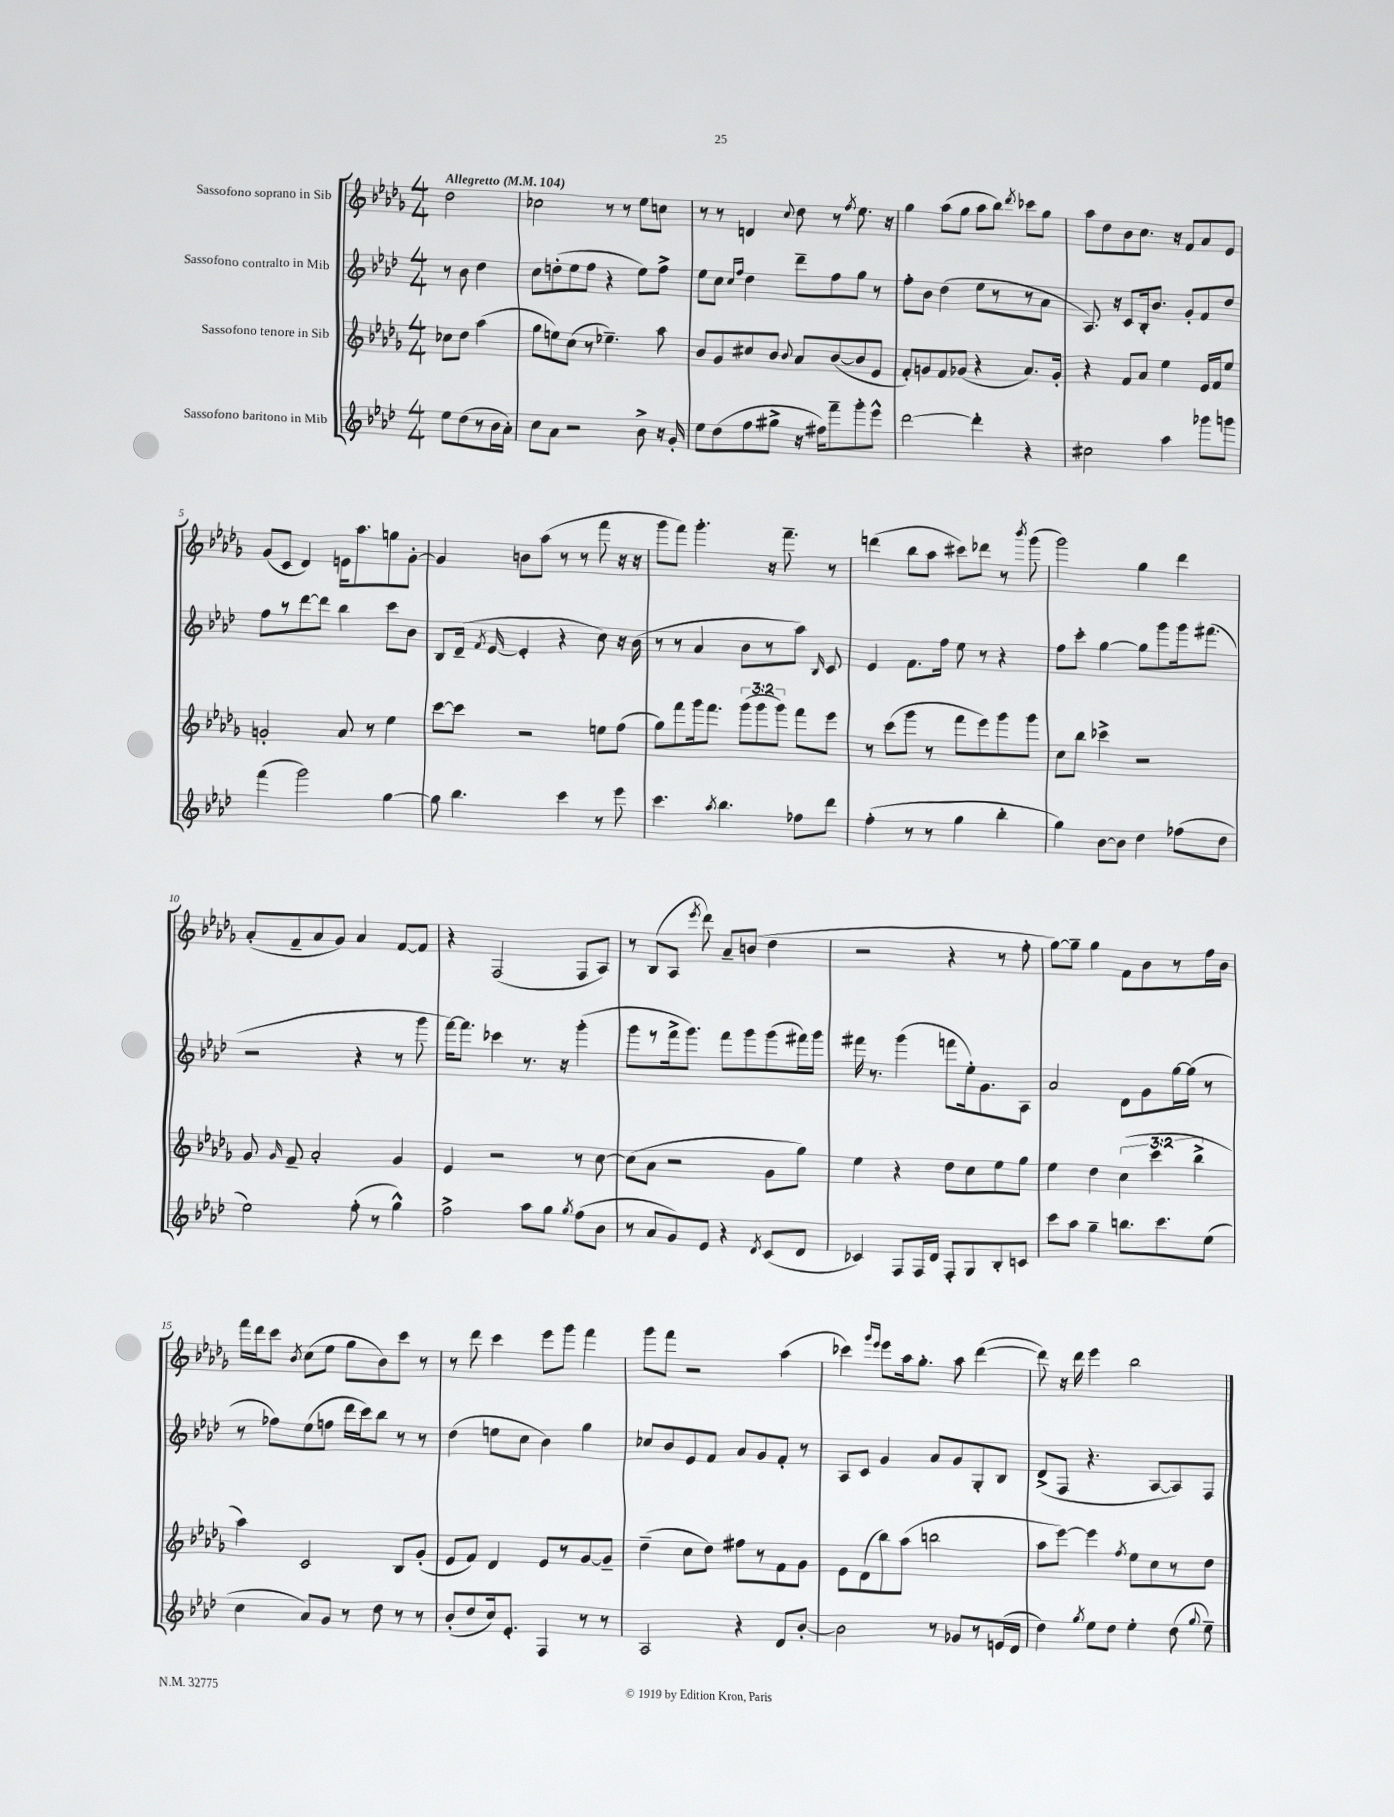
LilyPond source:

<<
\new StaffGroup <<
\new Staff = "s0" \with { instrumentName = "Sassofono soprano in Sib" } {
    \clef treble \key des \major \numericTimeSignature \time 4/4 \partial 2 \tempo "Allegretto" 4 = 104
    \autoBeamOff des''2 |
    ces''2 r8 r8 ees''8[ c''8] |
    r8 r8 d'4 \appoggiatura { c''8 } des''8 r8 \acciaccatura { f''8 } ees''8. r16 |
    ges''4 aes''8[( ges''8] aes''8[ bes''8]) \acciaccatura { des'''8 } ces'''8[ ges''8] |
    aes''8[ des''8 bes'8 c''8.] r16 f'8[ aes'8 ees'8] |
    ges'8[( c'8] des'4) e'16[ aes''8. g''8 ges'8]~-. |
    ges'4 b'8[ aes''8]( r8 r8 f'''8 r16 r16 |
    ges'''8[ f'''8]) ges'''4.-. r16 f'''8.-- r8 |
    d'''4( bes''8[ aes''8] cis'''8[) des'''8] r8 \acciaccatura { bes'''8 } ges'''8( |
    ges'''2) ges''4 des'''4 |
    aes'8[-.( f'8-- aes'8 ges'8]) aes'4 f'8[~ f'8] |
    r4 f2( f8[ aes8]) |
    r8 bes8[( aes8] \acciaccatura { ees'''8 } des'''8) aes'8[-- b'8]( des''4 |
    r2 r4 r8 f''8-. |
    ges''8[~) ges''8]-- ges''4 f'8[ bes'8 r8 f''16 bes'16] |
    f'''16[ des'''16 c'''8] \acciaccatura { bes'8 } c''8[( ees''8] ges''8[ bes'8) c'''8] r8 |
    r8 des'''8 c'''4 ees'''8[ ges'''8] f'''4 |
    ges'''8[ f'''8] r2 aes''4( |
    ces'''4) \grace { ges'''16[ ees'''16] } ees'''8[ aes''16 ges''8.]-. aes''8 des'''4~( |
    des'''8) r16 des'''16 ees'''4 bes''2 \bar "|." |
}
\new Staff = "s1" \with { instrumentName = "Sassofono contralto in Mib" } {
    \clef treble \key aes \major \numericTimeSignature \time 4/4 \partial 2
    \autoBeamOff r8 bes'8 des''4 |
    c''8[ d''8-.( ees''8 f''8] r4 ees''8[) f''8]-> |
    ees''8[ c''8] \grace { c''16[ f''16] } des''4 des'''8[-- f''8 g''8] r8 |
    f''8[-. bes'8] des''4( ees''8[ r8 r8 aes'8] |
    aes8.) r16 c'8[ bes16-. bes'8.] g'8[-. f'8 des''8] |
    f''8[ r8 des'''8~ des'''8] bes''4 c'''8[ bes'8] |
    bes8[ des'16]--( \acciaccatura { f'8 } ees'16~ ees'4-. r4 c''8) r16 bes'16( |
    r8 r8 aes'4 bes'8[ r8 aes''8]) \grace { bes16 } c'8 |
    ees'4 f'8.[ f''16] ees''8 r8 r4 |
    f''8[ c'''8]-. g''4~ g''8[ g'''8 g'''16 fis'''8.]( |
    r2 r4 r8 g'''8 |
    f'''16[~) f'''8.] ces'''4 r8. r16 g'''4-.( |
    g'''8[ r8 f'''16-> g'''8.]) f'''8[ g'''8 g'''8( fis'''16) g'''16] |
    fis'''16 r8. g'''4( f'''8[ ees''16-.) g'8. aes8] |
    aes'2 des'8[ g'8 g''16~ g''16]( r8 |
    r8 fes''8[) ees''8( f''8] des'''16[ c'''16) bes''8] r8 r8 |
    des''4( e''8[ c''8] bes'4) g''4 |
    ces''8[ bes'8 ees'8 f'8] aes'8[ g'8 f'8]-. r8 |
    aes8[ c'8] g'4 aes'8[ g'8 g8-. bes8] |
    des'8[->( f8] r4. aes8[~ aes8) f8] \bar "|." |
}
\new Staff = "s2" \with { instrumentName = "Sassofono tenore in Sib" } {
    \clef treble \key des \major \numericTimeSignature \time 4/4 \override Staff.TupletNumber.text = #tuplet-number::calc-fraction-text \partial 2
    \autoBeamOff ces''8[ des''8] aes''4( |
    ges''8[ e''8) c''8]( r8 ees''4.--) aes''8 |
    bes'8[ ges'8 cis''8 bes'8] \appoggiatura { bes'8 } aes'8[ bes'8~( bes'8 ees'8] |
    f'8[-.) g'8 f'8 ges'8]( r4 aes'8.[) ges'16]-. |
    r4 f'8[ aes'8] ees''4 ees'16[ f'16 ees''8] |
    g'2-. aes'8 r8 ees''4 |
    c'''8[~ c'''8] r2 e''8[ f''8]( |
    ges''8[) f'''8 ges'''16 f'''8.] \tuplet 3/2 { ges'''8[( ges'''8 ges'''8]) } f'''8[ ees'''8] |
    r8 c'''8[( ges'''8] r8 f'''8[ ees'''8) ges'''8 ges'''8] |
    c''8[ bes''8] ces'''4-> r2 |
    ges'8 \grace { ges'16 } f'8-- aes'2-. ges'4 |
    ees'4 r2 r8 c''8~ |
    c''8[( aes'8] r2 ges'8[ ges''8]) |
    ees''4 r4 des''8[ c''8 ees''8 ges''8] |
    ees''4 des''4 \tuplet 3/2 { c''4( c'''4 bes''4-> } |
    aes''4) c'2 bes8[ ges'8]-.( |
    ees'8[ f'8]) des'4 ees'8[ r8 ges'8~ ges'8]-- |
    des''4--( c''8[ des''8]) fis''8[ r8 f'8 ges'8] |
    ees'8[ des'8( bes''8) aes''8]( b''2 |
    aes''8[ ees'''8]~) ees'''4 \acciaccatura { f''8 } ees''8[ c''8 r8 des''8] \bar "|." |
}
\new Staff = "s3" \with { instrumentName = "Sassofono baritono in Mib" } {
    \clef treble \key aes \major \numericTimeSignature \time 4/4 \partial 2
    \autoBeamOff ees''8[ des''8( r8 bes'16 aes'16]-.) |
    c''8[ aes'8] r2 bes'8-> r16 g'16-. |
    ees''8[ des''8( f''8 gis''8]-> r16 fis''16[) f'''8-- g'''8-. ees'''8]-^ |
    des'''2~ des'''4-. r4 |
    cis''2 aes''4 ges'''8[ g'''8] |
    f'''4( g'''2) g''4~ |
    g''8 bes''4. c'''4 r8 ees'''8 |
    c'''4. \acciaccatura { aes''8 } bes''4. fes''8[ des'''8] |
    f''4-.( r8 r8 g''4 bes''4-. |
    g''4) bes'8[~ bes'8] des''4 fes''8[( des''8] |
    ees''2) f''8-.( r8 g''4-^) |
    f''2-> aes''8[ g''8] \acciaccatura { g''8 } f''8[( bes'8] |
    r8 aes'8[ g'8) ees'8] r4 \acciaccatura { des'8 } c'8[( des'8] |
    ces'4) f8[ f16 des'16] f8[-. g8 bes8-. c'8] |
    c'''8[ aes''8] g''4-- b''8.[ c'''8. ees''8]( |
    c''4 aes'8[) g'8] r8 des''8 r8 r8 |
    bes'8[-.( des''8 c''16) ees'8.]-. f4 r8 r8 |
    aes2 r4 des'8[ bes'8]~-. |
    bes'2 r8 ges'8[ r8 e'16( des'16] |
    des''4) \acciaccatura { g''8 } ees''8[ des''8] ees''4-. des''8( \appoggiatura { g''8 } ees''8--) \bar "|." |
}
>>
>>
